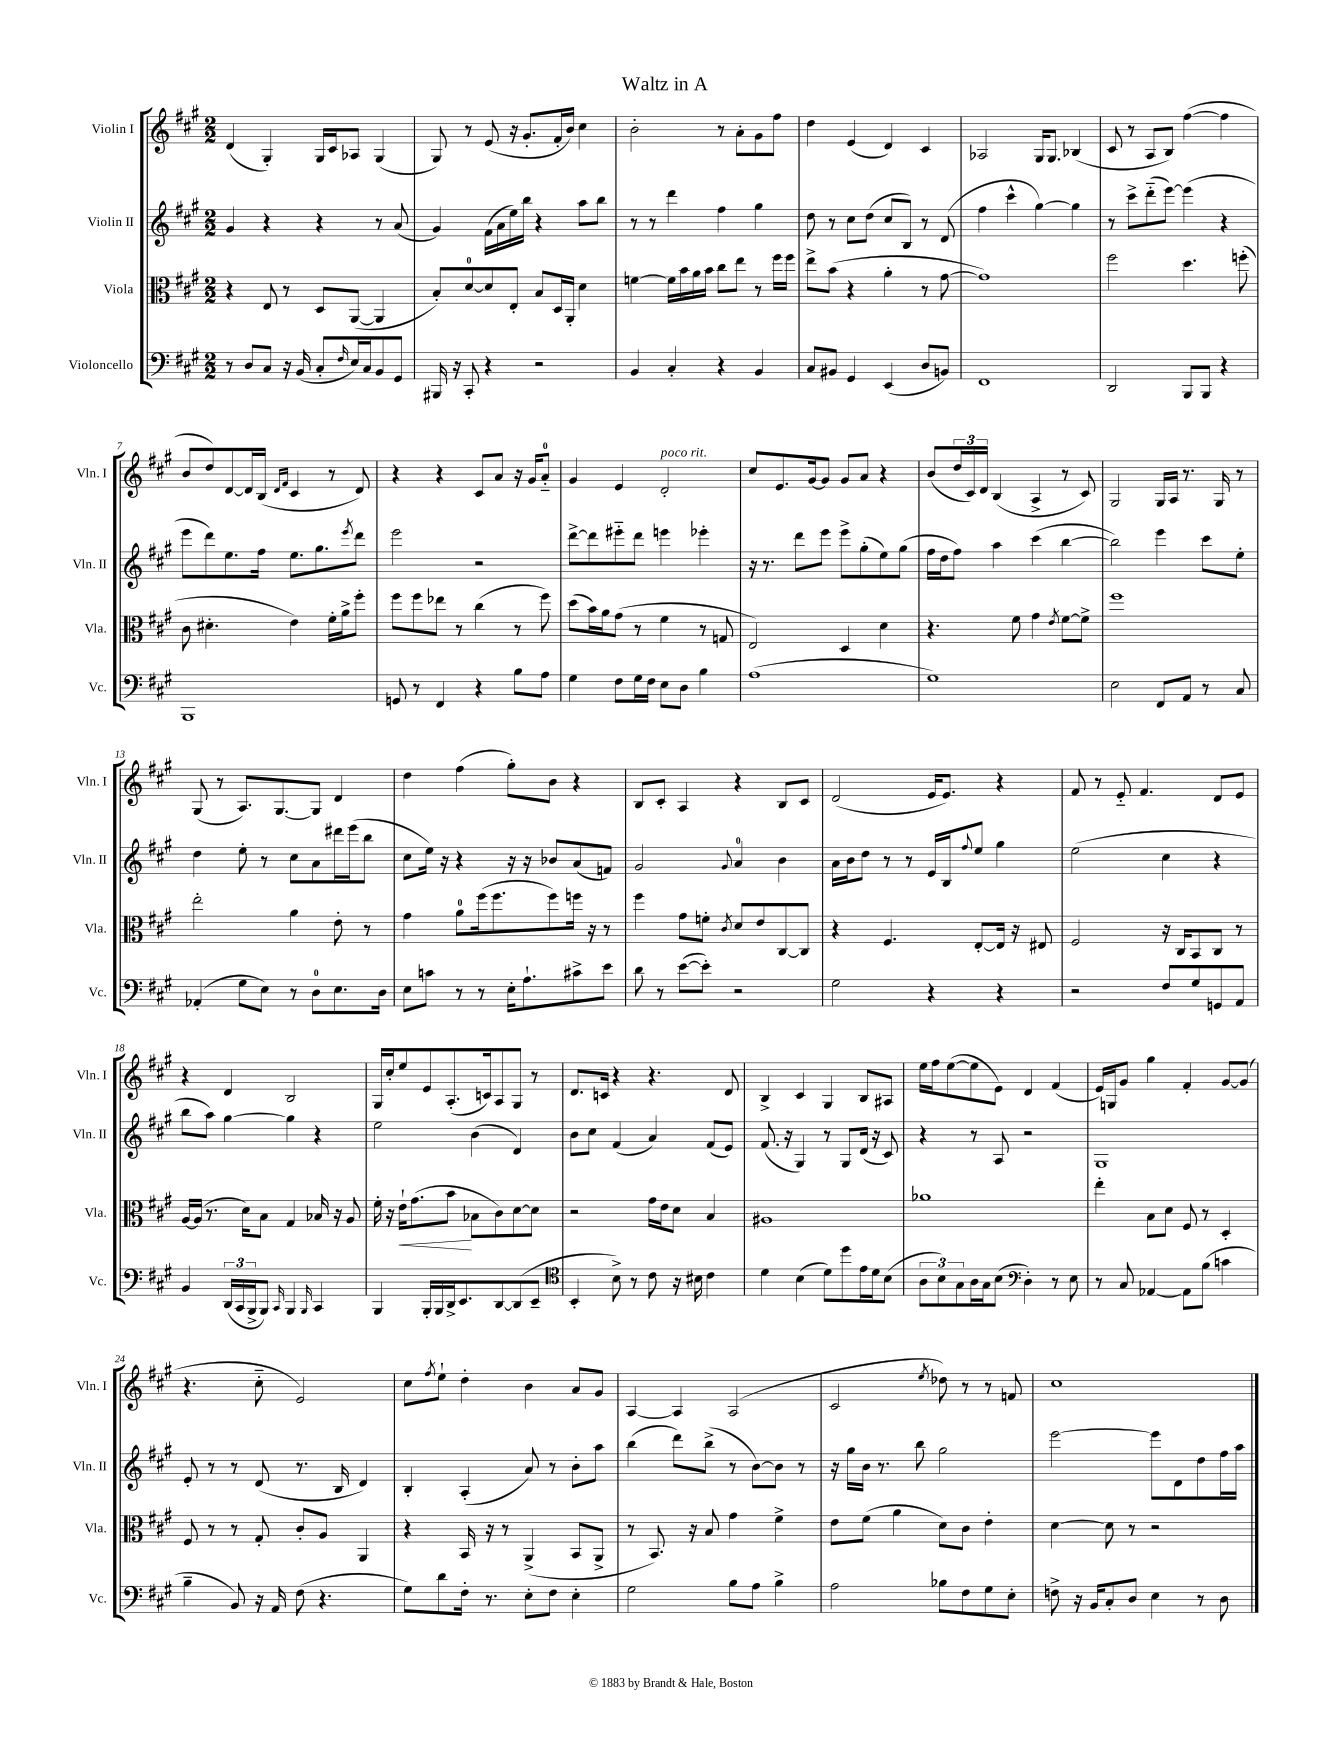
\header { title = "Waltz in A" }
<<
\new StaffGroup <<
\new Staff = "s0" \with { instrumentName = "Violin I" shortInstrumentName = "Vln. I" } {
    \clef treble \key a \major \numericTimeSignature \time 2/2
    d'4( gis4-.) gis16 cis'16 aes8 gis4( |
    gis8) r8 e'8( r16 gis'8.-. fis'16-. b'16) cis''4 |
    b'2-. r8 a'8-. gis'8 fis''8 |
    d''4 e'4( d'4) cis'4 |
    aes2 gis16 gis8. bes4( |
    cis'8 r8 a8 b8) fis''4~( fis''4 |
    b'8 d''8) d'8~ d'16 b16( \grace { d'16 fis'16 } cis'4 r8 d'8) |
    r4 r4 cis'8 a'8 r16 gis'16 a'8-0-_ |
    gis'4 e'4 d'2-.^\markup { \italic "poco rit." } |
    cis''8 e'8. gis'16~ gis'8 gis'8 a'8 r4 |
    b'8( \tuplet 3/2 { d''16 cis'16) d'16 } b4( a4-> r8 cis'8) |
    gis2 gis16 a16 r8. gis16 r8 |
    gis8( r8 a8.) gis8.~ gis8 d'4 |
    d''4 fis''4( gis''8-.) b'8 r4 |
    b8 cis'8-. a4 r4 b8 cis'8 |
    d'2( e'16 e'8.) r4 |
    fis'8 r8 e'8-_ fis'4. d'8 e'8 |
    r4 d'4 b2 |
    gis16 cis''16-. e''8 e'8 a8.-.( c'16) a8 gis8 r8 |
    d'8. c'16 r4 r4. d'8 |
    b4-> cis'4 gis4 b8 ais8 |
    e''16 fis''16 e''8~( e''8 e'8) d'4 fis'4( |
    e'16) g16 gis'8 gis''4 fis'4-. gis'8~ gis'8( |
    r4. cis''8-_ e'2) |
    cis''8 \acciaccatura { fis''8 } e''8-! d''4-. b'4 a'8 gis'8 |
    a4~ a4 a2( |
    cis'2 \acciaccatura { e''8 } des''8) r8 r8 f'8 |
    cis''1 \bar "|." |
}
\new Staff = "s1" \with { instrumentName = "Violin II" shortInstrumentName = "Vln. II" } {
    \clef treble \key a \major \numericTimeSignature \time 2/2
    gis'4 r4 r4 r8 a'8( |
    gis'4) fis'16( a'16 e''16) b''16 r4 a''8 b''8 |
    r8 r8 d'''4 fis''4 gis''4 |
    d''8 r8 cis''8 d''8( cis''8 b8) r8 d'8( |
    fis''4 cis'''4-^ gis''4~) gis''4 |
    r8 cis'''8-> d'''8-_( e'''8~) e'''4( r4 |
    e'''8 d'''8) e''8. fis''16 e''8. gis''8. \acciaccatura { e'''8 } d'''8 |
    e'''2 r2 |
    d'''8~-> d'''8 eis'''8-_ d'''8 e'''4 ees'''4-. |
    r16 r8. d'''8 e'''8 e'''8-> gis''8-.( e''8) gis''8( |
    fis''16 d''16 fis''8) a''4 cis'''4( b''4~ |
    b''2) e'''4 cis'''8 e''8-. |
    d''4 e''8-. r8 cis''8 a'8 dis'''16 e'''16( b''8 |
    cis''8 e''16) r16 r4 r16 r16 bes'8 a'8( f'8) |
    gis'2 \appoggiatura { gis'8 } a'4-0 b'4 |
    a'16 b'16 d''8 r8 r8 e'16 b16 \appoggiatura { fis''8 } e''8 gis''4 |
    e''2( cis''4 r4 |
    b''8 a''8) gis''4~ gis''4 r4 |
    e''2 b'4( d'4) |
    b'8 cis''8 fis'4( a'4) fis'8( e'8) |
    fis'8.( r16 gis4) r8 gis8 d'16( r16 cis'8) |
    r4 r8 a8 r2 |
    gis1 |
    e'8-. r8 r8 d'8( r8. b16 d'4) |
    b4-. a4-.( a'8) r8 b'8-. a''8 |
    b''4( d'''8) b''8->( r8 b'8~) b'8 r8 |
    r16 gis''16 b'16 r8. b''8 gis''2 |
    e'''2~ e'''8 d'8 d''8 fis''16 a''16 \bar "|." |
}
\new Staff = "s2" \with { instrumentName = "Viola" shortInstrumentName = "Vla." } {
    \clef alto \key a \major \numericTimeSignature \time 2/2
    r4 e8 r8 d8 a,8~( a,4 |
    b8-.) d'8-0~ d'8 e8-. b8 d16 a,16-. d'4 |
    f'4~ f'16 b'16 a'16 b'16 cis''8 e''8 r8 fis''16 fis''16 |
    e''8-> b'8( r4 a'4-. r8 gis'8~ |
    gis'1) |
    fis''2 d''4. f''8-.( |
    cis'8 dis'4.-. e'4) fis'16-. a'16-> fis''8-. |
    fis''8 fis''8 ees''8 r8 cis''4( r8 fis''8) |
    d''8( b'16) a'16 gis'8( r8 fis'4 r8 g8 |
    e2) d4 d'4 |
    r4. fis'8 gis'4 \acciaccatura { e'8 } fis'8~ fis'8-> |
    fis''1 |
    e''2-. a'4 e'8-. r8 |
    gis'4 a'8-0 fis''16( fis''8. fis''8) f''16 r16 r8 |
    fis''4 gis'8 f'8-. \acciaccatura { cis'8 } d'8 e'8 cis8~ cis8 |
    r4 fis4. e8~-. e16 r16 eis8 |
    fis2 r16 cis16 b,8 cis8 r8 |
    a16~ a16( r8. d'16) b8 gis4 bes16 r16 a8 |
    fis'16-. r16 e'16-!\< gis'8.( b'8\! bes8 cis'8) d'8~ d'8 |
    r2 gis'16 e'16 d'8 b4 |
    ais1 |
    aes'1 |
    e''4-. b8 d'8 fis8 r8 d4-. |
    fis8 r8 r8 gis8-. cis'8-. a8 a,4 |
    r4 b,16 r16 r8 a,4->( b,8 a,8-> |
    r8 b,8.) r16 b8 gis'4 fis'4-> |
    e'8 fis'8( a'4 d'8) cis'8 e'4-. |
    d'4~ d'8 r8 r2 \bar "|." |
}
\new Staff = "s3" \with { instrumentName = "Violoncello" shortInstrumentName = "Vc." } {
    \clef bass \key a \major \numericTimeSignature \time 2/2
    r8 d8 cis8 r16 b,16( cis8-. \grace { fis16 } e16) cis16 b,8 gis,8 |
    bis,,16 r16 cis,8-. r4 r2 |
    b,4 cis4-. r4 b,4 |
    cis8 bis,8 gis,4 e,4( d8 b,8) |
    fis,1 |
    d,2 b,,8 b,,8 r4 |
    b,,1 |
    g,8 r8 fis,4 r4 b8 a8 |
    gis4 fis8 gis16 fis16 e8 d8 b4 |
    a1( |
    gis1) |
    e2 fis,8 a,8 r8 cis8 |
    aes,4-.( gis8 e8) r8 d8-0 e8. d16 |
    e8 c'8 r8 r8 e16-. a8.-! cis'8-> e'8 |
    d'8 r8 e'8~( e'8-.) r2 |
    gis2 r4 r4 |
    r2 fis8 gis8 g,8 a,8 |
    b,4 \tuplet 3/2 { d,16( cis,16 b,,16-> } b,,8) \grace { cis,16 } b,,4 \grace { b,,16 } cis,4 |
    b,,4 b,,16-. b,,16 d,16-> e,8. d,8~ d,8( e,8-- |
    \clef tenor b,4-. b8->) r8 cis'8 r16 bis16 cis'4 |
    d'4 b4( d'8) d''8 e'16 d'16 b8( |
    \tuplet 3/2 { a8 b8) gis8 } a16 gis16 b8( \clef bass d4-.) r8 e8 |
    r8 cis8 aes,4~ aes,8 b8( c'4 |
    b4-- b,8) r16 a,16 fis8( r4. |
    gis8) d'8 fis16-. r8. e8-. fis8 e4-. |
    gis2 b8 a8 b4-> |
    a2 bes8 fis8 gis8 e8-. |
    f8-> r16 b,16 cis8-. d8 e4 r8 d8 \bar "|." |
}
>>
>>
